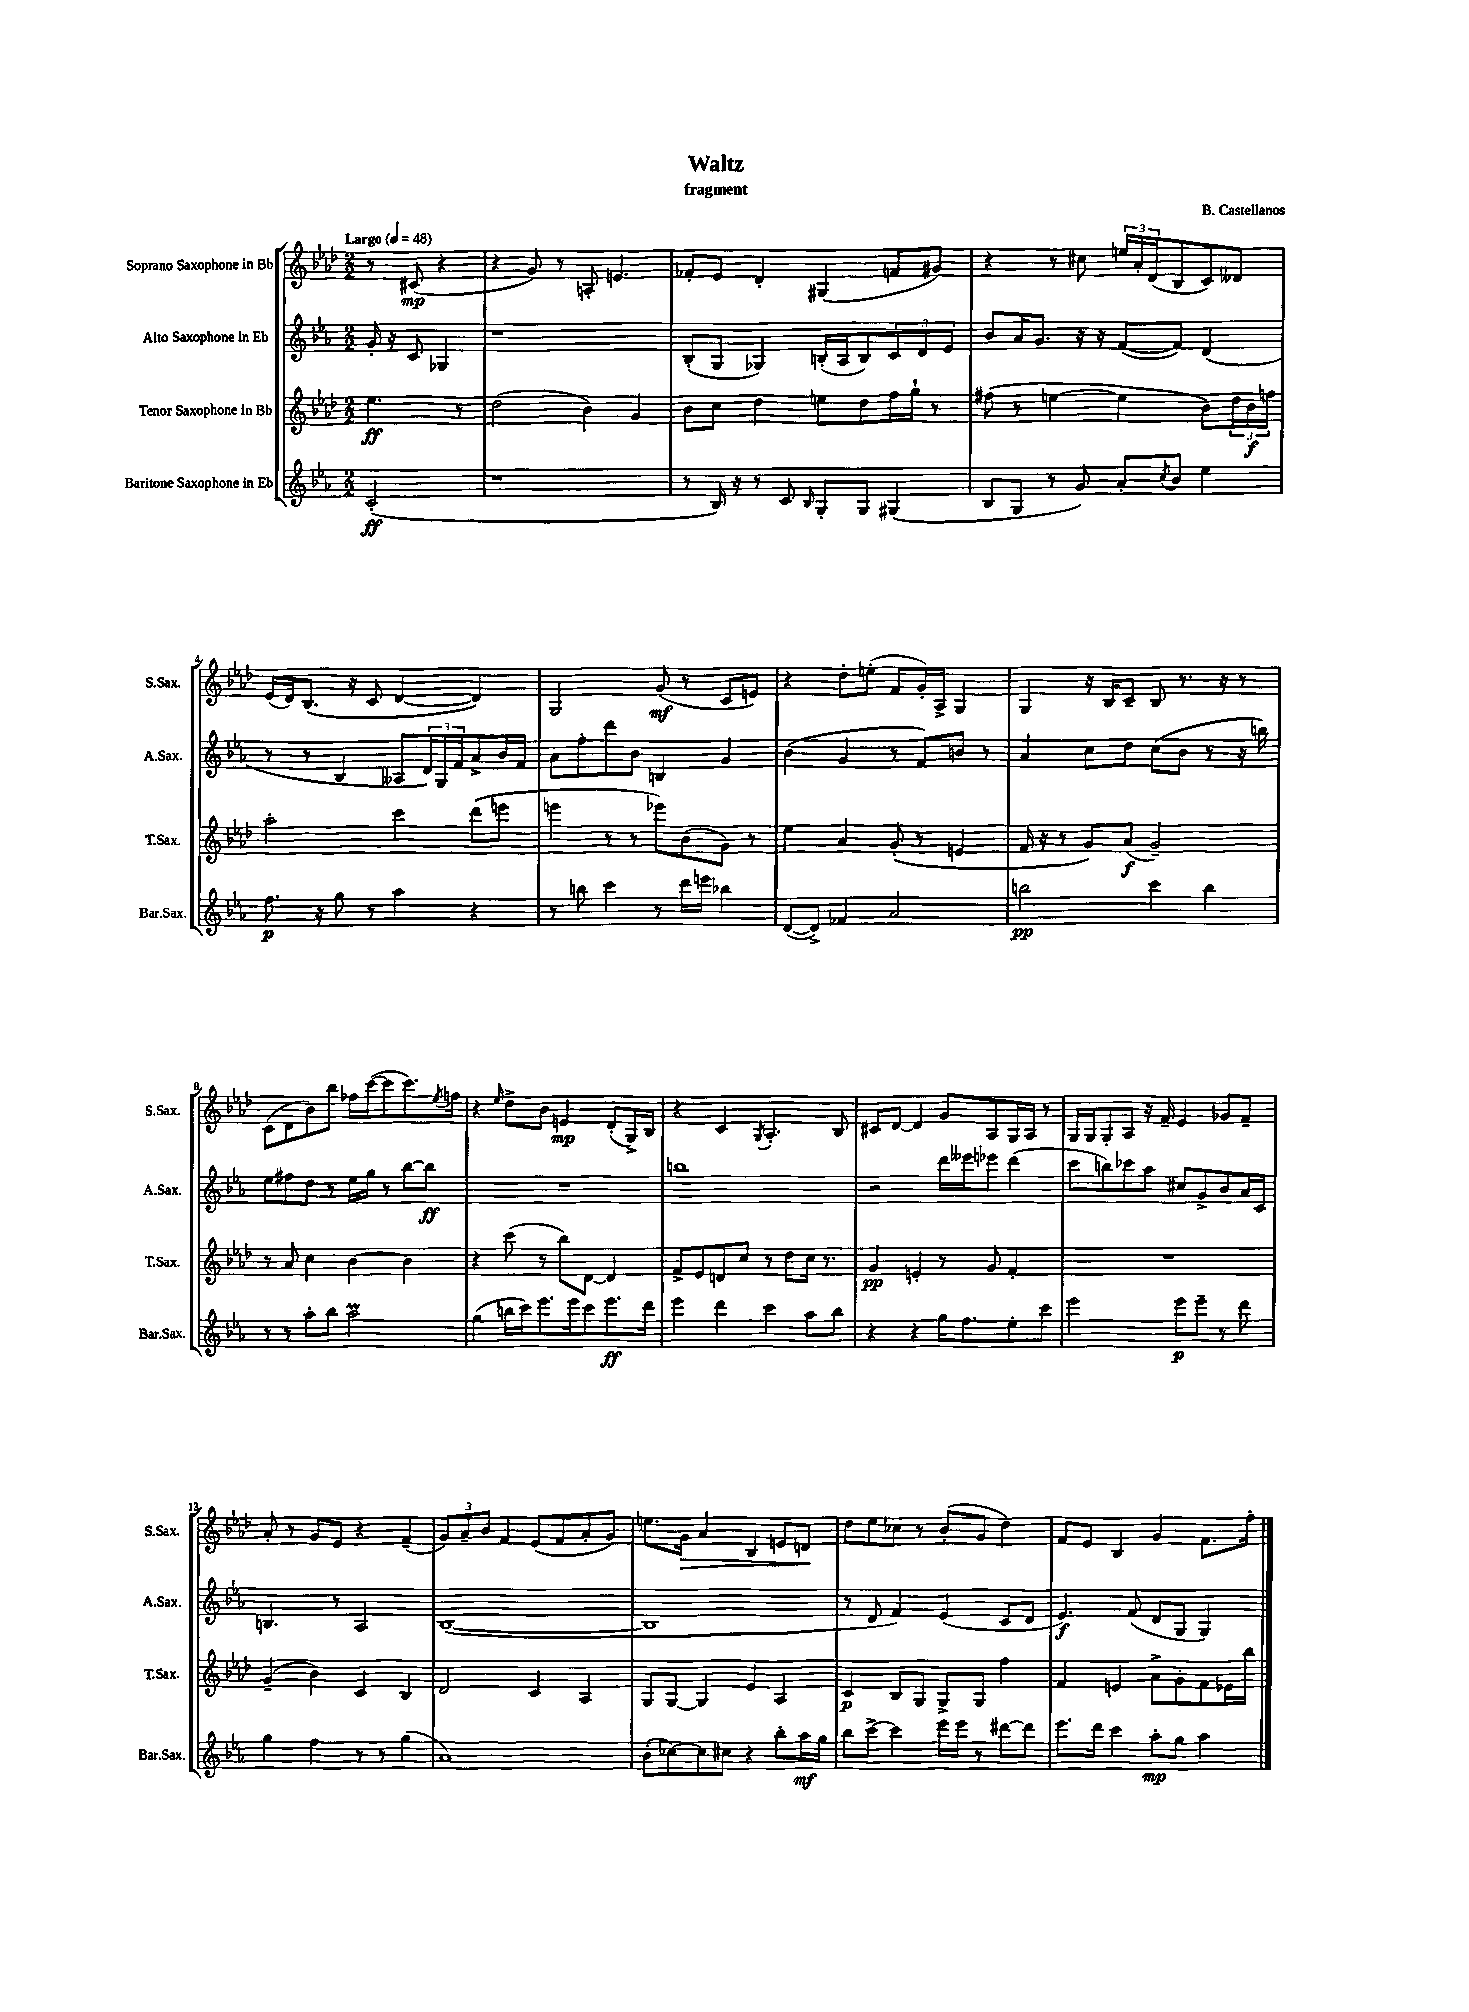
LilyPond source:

\header { title = "Waltz" composer = "B. Castellanos" subtitle = "fragment" }
<<
\new StaffGroup <<
\new Staff = "s0" \with { instrumentName = "Soprano Saxophone in Bb" shortInstrumentName = "S.Sax." } {
    \clef treble \key aes \major \numericTimeSignature \time 2/2 \partial 2 \tempo "Largo" 4 = 48
    r8 cis'8\mp( r4 |
    r4 g'8) r8 a8-. e'4. |
    fes'8-. ees'8 des'4-. gis4( f'8 gis'8) |
    r4 r8 cis''8 \tuplet 3/2 { e''16 aes'16-. des'16( } bes8 c'8) deses'8 |
    ees'16( des'16) bes8.( r16 c'8 des'4~ des'4) |
    g2 g'8\mf( r8 c'8 e'8) |
    r4 des''8-. e''8-.( f'8 g'16-.) aes16-> g4 |
    g4 r16 bes16 c'8-- bes8 r8. r16 r8 |
    c'8( des'8 bes'8) bes''8 fes''16 c'''16~( c'''8 c'''8.) \acciaccatura { ees''8 } f''16 |
    r4 \grace { ees''16 } des''8-> bes'8 e'4\mp des'8-.( g16->) bes16 |
    r4 c'4 \acciaccatura { g8 } aes4.-. bes8 |
    cis'8 des'8~ des'4 g'8 aes8 g16 aes16 r8 |
    g16 g16 g8-. aes8 r16 f'16-- ees'4 ges'8 f'8-- |
    aes'8-. r8 g'8 ees'8 r4 f'4--( |
    \tuplet 3/2 { g'8) aes'8-- bes'8 } f'4 ees'8( f'8 aes'8-. g'8) |
    e''8. g'16\> aes'4 bes4 e'8 d'8\! |
    des''8 ees''8 ces''8 r8 bes'8-.( g'8 des''4) |
    f'8 ees'8 bes4 g'4 f'8. f''16-. \bar "|." |
}
\new Staff = "s1" \with { instrumentName = "Alto Saxophone in Eb" shortInstrumentName = "A.Sax." } {
    \clef treble \key ees \major \numericTimeSignature \time 2/2 \partial 2
    g'16-. r16 c'8 ges4 |
    r1 |
    bes8-.( g8 ges4) b16-.( aes16 b8) \tuplet 3/2 { c'8 d'8 ees'8 } |
    bes'8 aes'16 g'8. r16 r16 f'8~( f'8) d'4( |
    r8 r8 bes4 aeses8 \tuplet 3/2 { d'16) g16 f'16 } aes'8-> bes'16 f'16 |
    aes'8 f''8-. d'''8 bes'8 b4 g'4 |
    bes'4( g'4 r8 f'8) b'8 r8 |
    aes'4 c''8 d''8 c''8( bes'8 r8 r16 b''16) |
    ees''8 fis''8 d''8 r8 ees''16 g''16 r8 bes''8~ bes''8\ff |
    R1 |
    b''1 |
    r2 d'''16 eeses'''16 ees'''8 d'''4( |
    c'''8 b''8) ces'''8 aes''8 cis''8 g'8-> bes'8 aes'16 c'16 |
    b4. r8 aes2 |
    bes1~( |
    bes1 |
    r8 d'8 f'4) ees'4( c'8 d'8 |
    ees'4.\f) f'8( d'8 g8 g4) \bar "|." |
}
\new Staff = "s2" \with { instrumentName = "Tenor Saxophone in Bb" shortInstrumentName = "T.Sax." } {
    \clef treble \key aes \major \numericTimeSignature \time 2/2 \partial 2
    ees''4.\ff r8 |
    des''2( bes'4) g'4 |
    bes'8 c''8 des''4 e''8 des''8 f''16 g''16-! r8 |
    fis''8( r8 e''4~ e''4 bes'8) \tuplet 3/2 { des''16 bes'16\f f''16 } |
    aes''2-. c'''4 des'''8( e'''8 |
    e'''4 r8 r8 ees'''8) bes'8( g'8) r8 |
    ees''4 aes'4 g'8-.( r8 e'4 |
    f'16 r16 r8 g'8) aes'8\f( g'2--) |
    r8 aes'8 c''4 bes'4~ bes'4 |
    r4 c'''8( r8 bes''8) des'8~ des'4 |
    f'8-> ees'8 d'8 c''8 r8 des''8 c''16 r8. |
    g'4\pp e'4-. r8 g'8 f'4-. |
    R1 |
    g'4--( bes'4) c'4 bes4 |
    des'2 c'4 aes4 |
    g8 g8~ g4 ees'4 aes4 |
    c'4\p bes8 g8 g8-> g8 f''4 |
    f'4 e'4 aes'8-> g'8-. f'8 ees'16 bes''16 \bar "|." |
}
\new Staff = "s3" \with { instrumentName = "Baritone Saxophone in Eb" shortInstrumentName = "Bar.Sax." } {
    \clef treble \key ees \major \numericTimeSignature \time 2/2 \partial 2
    c'2-.\ff( |
    r1 |
    r8 bes16) r16 r8 c'8 \grace { bes16 } g8-. g8 gis4( |
    bes8 g8 r8 g'8) aes'8-. \acciaccatura { c''8 } bes'8 ees''4 |
    f''8.\p r16 g''8 r8 aes''4 r4 |
    r8 b''8 c'''4 r8 d'''16 e'''16 bes''4 |
    d'8~( d'8->) fes'4 aes'2 |
    b''2\pp c'''4 b''4 |
    r8 r8 aes''8-. bes''8 aes''2\prall |
    g''4( b''16 c'''16) ees'''8. ees'''16 c'''8 ees'''8.\ff d'''16 |
    ees'''4 d'''4 c'''4 aes''8 bes''8 |
    r4 r4 g''16 f''8. ees''8-. c'''8 |
    ees'''2 ees'''8\p ees'''8-- r8 d'''8 |
    g''4 f''4 r8 r8 g''4( |
    aes'1) |
    bes'8-.( ces''8~) ces''8 cis''8 r4 bes''8-. aes''16\mf g''16 |
    bes''8 c'''8~-> c'''4 ees'''16 ees'''16 r8 dis'''8~ dis'''8 |
    ees'''8. d'''16 c'''4 aes''8-.\mp g''8 aes''4 \bar "|." |
}
>>
>>
